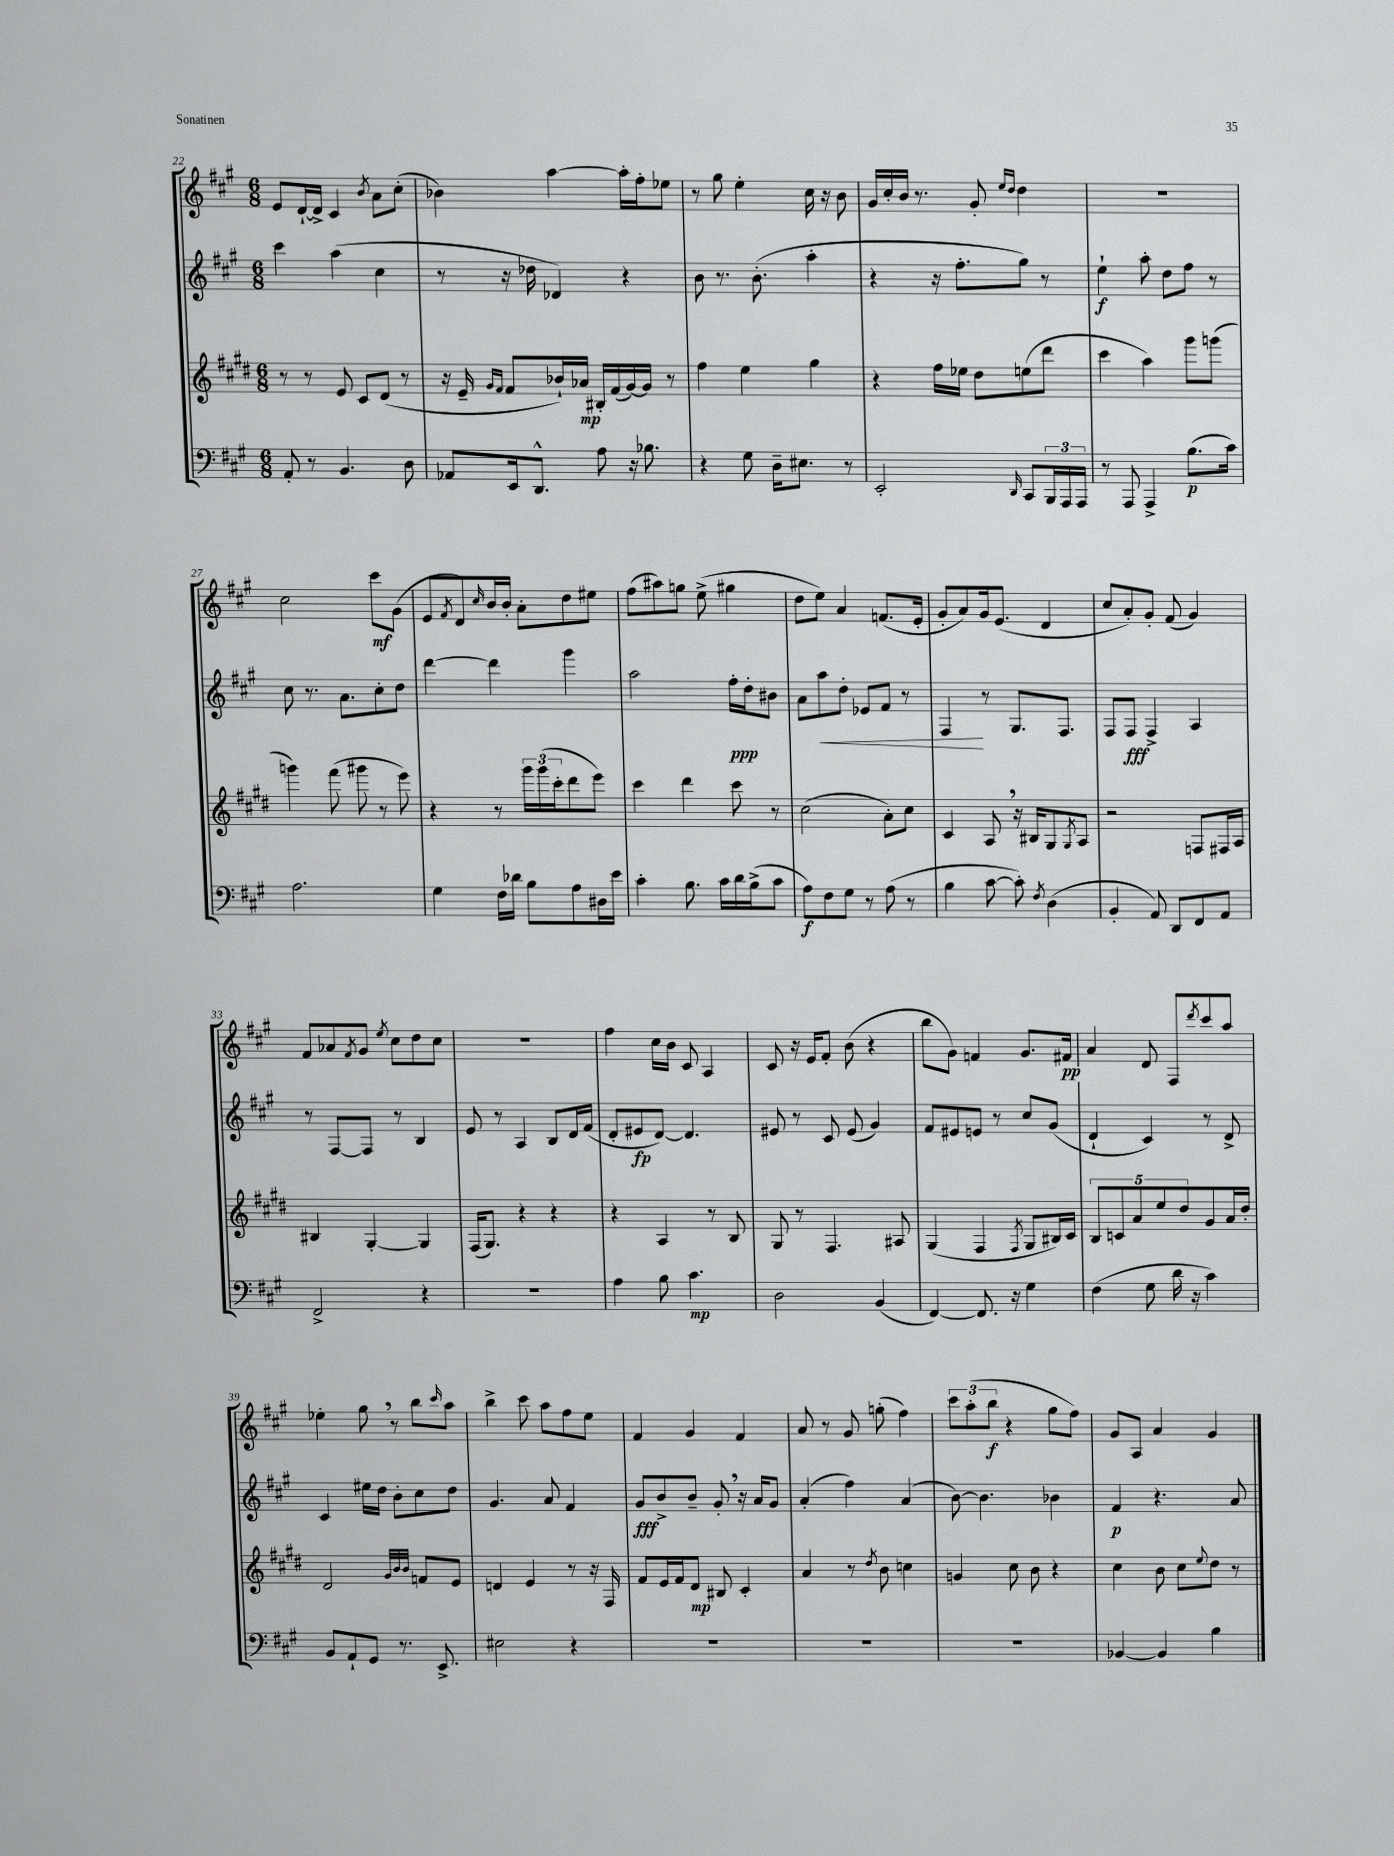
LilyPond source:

<<
\new StaffGroup <<
\new Staff = "s0" {
    \clef treble \key a \major \numericTimeSignature \time 6/8
    e'8 d'16~-! d'16-> cis'4 \acciaccatura { b'8 } a'8 cis''8-.( |
    bes'4) a''4~ a''16-. fis''16-. ees''8 |
    r8 gis''8 e''4-. cis''16 r16 b'8 |
    gis'16 cis''16-. b'16 r8. gis'8-. \grace { e''16 d''16 } d''4 |
    R2. |
    cis''2 cis'''8\mf gis'8( |
    e'8 \acciaccatura { fis'8 } d'8) \grace { cis''16 } b'16 b'16-. a'8-. d''8 eis''8 |
    fis''8( ais''8) g''8 e''8->( gis''4 |
    d''8 e''8) a'4 f'8.( e'16-. |
    gis'8-. a'8) gis'16 e'8.( d'4 |
    cis''8 a'8-.) gis'8-. fis'8( gis'4) |
    fis'8 aes'8 \acciaccatura { fis'8 } gis'8 \acciaccatura { e''8 } cis''8 d''8 cis''8 |
    R2. |
    fis''4 cis''16 b'16 cis'8 a4 |
    cis'8 r16 e'16 fis'8-. b'8( r4 |
    b''8 gis'8) f'4 gis'8. fis'16\pp |
    a'4 d'8 fis8 \acciaccatura { d'''8 } cis'''8 a''8 |
    ees''4-. gis''8 \breathe r8 b''8 \grace { cis'''16 } a''8 |
    b''4-> cis'''8 a''8 fis''8 e''8 |
    fis'4 gis'4 fis'4 |
    a'8 r8 gis'8 g''8-.( fis''4) |
    \tuplet 3/2 { cis'''8 a''8-.( b''8\f } r4 gis''8 fis''8) |
    gis'8 a8 a'4 gis'4 \bar "|." |
}
\new Staff = "s1" {
    \clef treble \key a \major \numericTimeSignature \time 6/8
    cis'''4 a''4( cis''4 |
    r8 r16 des''16 des'4) r4 |
    b'8 r8. b'8.-.( a''4-. |
    r4 r16 fis''8.-. gis''8) r8 |
    e''4-!\f a''8-. d''8 fis''8 r8 |
    cis''8 r8. a'8. cis''8-. d''8 |
    d'''4~ d'''4 gis'''4 |
    a''2 fis''16-.\ppp d''16-. bis'8 |
    a'8 a''8\< d''8-. ees'8 fis'8 r8 |
    fis4\! r8 gis8. fis8. |
    fis8 fis8\fff fis4-> a4 |
    r8 fis8~ fis8 r8 b4 |
    e'8 r8 a4 b8 d'16 fis'16( |
    d'8-. eis'8\fp d'8~) d'4. |
    eis'8 r8 cis'8 eis'8( gis'4) |
    fis'8 eis'8 e'8 r8 cis''8 gis'8( |
    d'4-! cis'4) r8 d'8-> |
    cis'4 eis''16 d''16 b'8-. cis''8 d''8 |
    gis'4. a'8 fis'4 |
    gis'8\fff b'8-> b'8-- gis'8-. \breathe r16 a'16 gis'8 |
    a'4-.( fis''4) a'4( |
    b'8~) b'4. bes'4 |
    fis'4\p r4. a'8 \bar "|." |
}
\new Staff = "s2" {
    \clef treble \key e \major \numericTimeSignature \time 6/8
    r8 r8 e'8 cis'8 dis'8( r8 |
    r16 e'16-- \grace { gis'16 fis'16 } fis'8 bes'16-!) aes'16\mp bis16-. fis'16( gis'16~) gis'16 r8 |
    fis''4 e''4 gis''4 |
    r4 fis''16 ees''16 dis''8 e''8( dis'''8 |
    cis'''4 a''4) gis'''8 g'''8( |
    g'''4) fis'''8( gis'''8 r8 e'''8) |
    r4 r8 \tuplet 3/2 { gis'''16 gis'''16( cis'''16-. } dis'''8 e'''8) |
    cis'''4 dis'''4 cis'''8 r8 |
    cis''2( a'8-.) cis''8 |
    cis'4 a8 \breathe r16 bis16 gis8 \acciaccatura { gis8 } a8 |
    r2 f8 fis16 a16 |
    bis4 gis4~-. gis4 |
    fis16( gis8.) r4 r4 |
    r4 a4 r8 b8 |
    gis8 r8 fis4. ais8 |
    gis4( fis4 \acciaccatura { fis8 } gis8 bis16) cis'16 |
    \tuplet 5/4 { b8 c'8 a'8 e''8 dis''8 } gis'8 a'16 dis''16-. |
    dis'2 \grace { gis'32 b'32 b'32 } f'8 e'8 |
    d'4 e'4 r8 r16 fis16 |
    fis'8 e'16 fis'16 dis'8\mp bis8 cis'4-. |
    a'4 r8 \acciaccatura { dis''8 } b'8 c''4 |
    g'4 cis''8 b'8 r4 |
    cis''4 b'8 cis''8 \appoggiatura { e''8 } dis''8 r8 \bar "|." |
}
\new Staff = "s3" {
    \clef bass \key a \major \numericTimeSignature \time 6/8
    a,8-. r8 b,4. d8 |
    aes,8 e,16 d,8.-^ a8 r16 bes8. |
    r4 gis8 d16-- eis8. r8 |
    e,2-. \grace { d,16 } cis,8 \tuplet 3/2 { b,,16 a,,16 a,,16 } |
    r8 a,,8 a,,4-> b8.\p( cis'16) |
    a2. |
    gis4 fis16 des'16 b8 a8 dis16 e'16 |
    cis'4-. b8. cis'16 d'16 b16->( cis'8 |
    a8\f) fis8 gis8 r8 a8( r8 |
    b4 cis'8~ cis'8-.) \acciaccatura { fis8 } d4( |
    b,4-. a,8) d,8 fis,8 a,8 |
    fis,2-> r4 |
    R2. |
    a4 b8 cis'4.\mp |
    d2 b,4( |
    fis,4~) fis,8. r16 gis4 |
    fis4( gis8 d'16 r16 cis'4) |
    b,8 a,8-! gis,8 r8. e,8.-> |
    eis2 r4 |
    R2. |
    R2. |
    R2. |
    bes,4~ bes,4 b4 \bar "|." |
}
>>
>>
\layout { \context { \Score currentBarNumber = #22 } }
